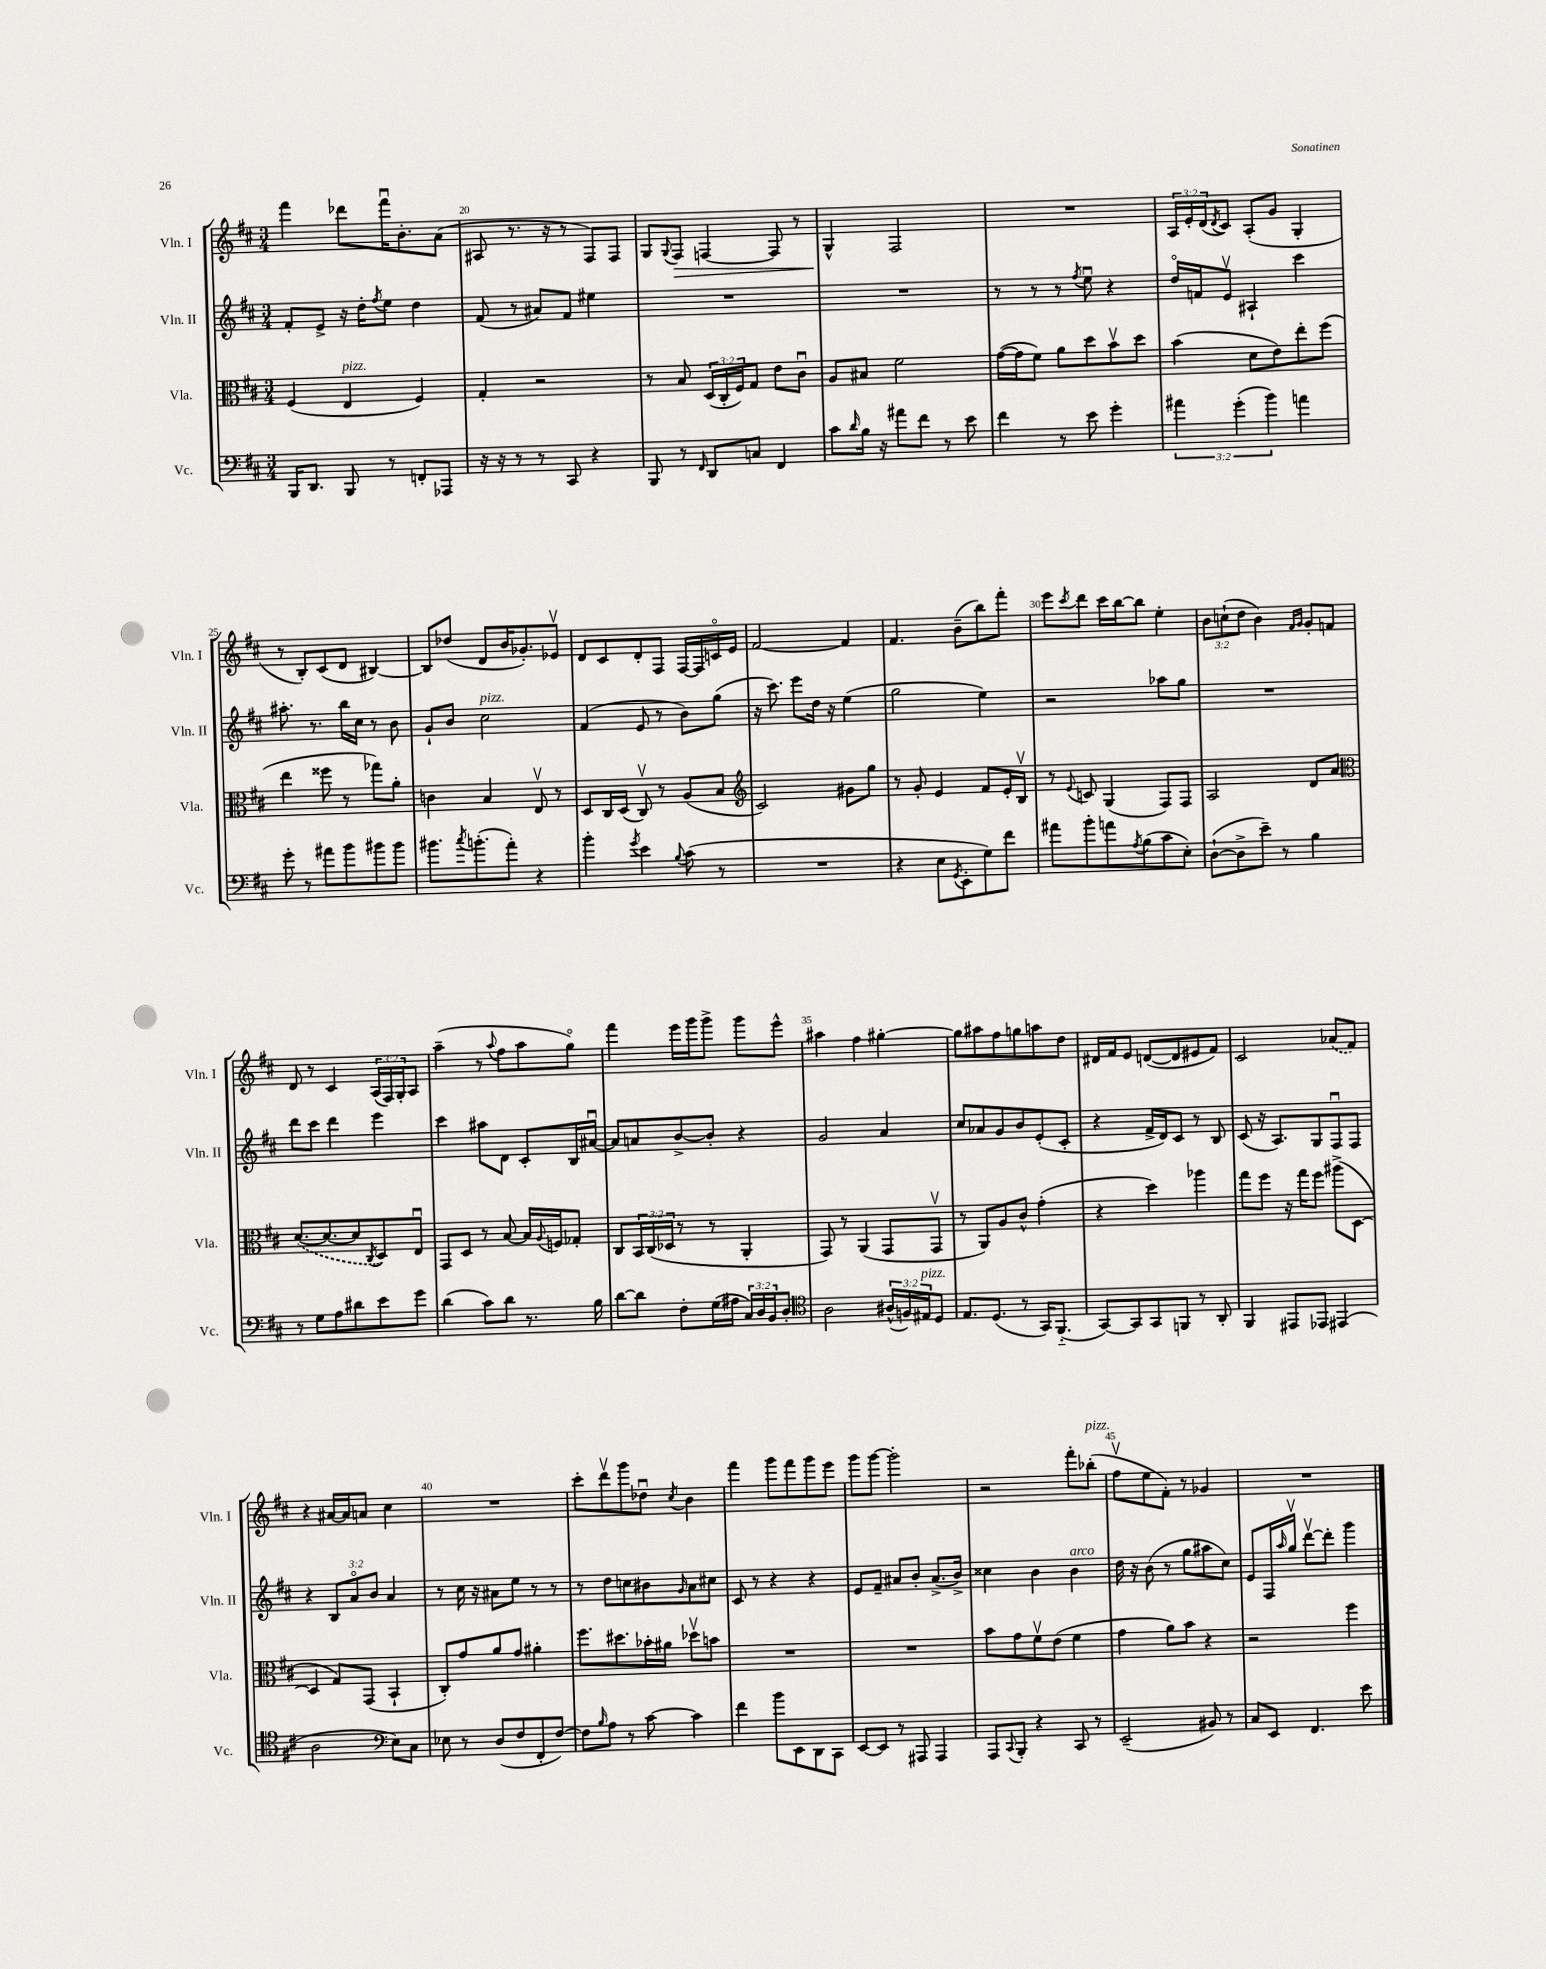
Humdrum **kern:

**kern	**kern	**kern	**kern
*staff4	*staff3	*staff2	*staff1
*clefF4	*clefC3	*clefG2	*clefG2
*k[f#c#]	*k[f#c#]	*k[f#c#]	*k[f#c#]
*M3/4	*M3/4	*M3/4	*M3/4
16BBB	(4F#	8f#'	4fff#
8.DD	.	.	.
.	.	8e^	.
8BBB	4E	16r	8ddd-
.	.	16dd'	.
.	.	8qff#	.
8r	.	8ee	16fff#u
.	.	.	8.b'
8FF'	4F#)	4dd	.
8AAA-	.	.	(8a
=	=	=	=
16r	4G'	(8f#	8A#
16r	.	.	.
8r	.	8r	8.r
8r	2r	8a#)	.
.	.	.	16r
8CC#	.	8f#	8r
4r	.	4ee#	8F#)
.	.	.	8F#
=	=	=	=
8BBB	8r	2.r	8G
.	.	.	8qqG
8r	8B	.	8F#
16qqFF#	.	.	.
8DD	(24D	.	[4F
.	24C#'	.	.
.	24F#)	.	.
8C	8G	.	.
4FF#	8e	.	8F]
.	8c#u	.	8r
=	=	=	=
8c#	8A	2.r	4G^^
16qqd	.	.	.
16B	8B#	.	.
16r	.	.	.
8a#	2f#	.	2F#
8f#	.	.	.
8r	.	.	.
8e	.	.	.
=	=	=	=
4f#	([16g	8r	2.r
.	16g]	.	.
.	8f#)	8r	.
8r	8a	8r	.
.	.	8qff#	.
8e	8dd	8eeu	.
4g'	8bv	4r	.
.	8dd	.	.
=	=	=	=
6a#	(4b	16ddo	24A
.	.	.	24e'
.	.	16f	.
.	.	.	(24d
.	.	.	8qd
.	.	8ev	8c#)
(6g'	.	.	.
.	8d	4A#`	(8A'
6b)	.	.	.
.	8e)	.	8g
4a	8ee'	4ccc#	4G'
.	(8ff#	.	.
=	=	=	=
8g'	4ee	8.aa#'	8r
8r	.	.	8B')
.	.	8.r	.
8a#	8ff##	.	(8c#
8b	8r	16bb	8d
.	.	16cc#	.
8b#	8gg-)	8r	[4B#)
8b#	8a'	8b	.
=	=	=	=
8.b#	4c	8g`	8B#]
.	.	8b	(8dd-
8qcc#	.	.	.
(8.b'	.	.	.
.	4B	2cc#	8d
8a')	.	.	16b
.	.	.	8.g-')
4r	8Ev	.	.
.	8r	.	8e-v
=	=	=	=
4b'	8D	(4f#	8d
.	16C#	.	8c#
.	(16D	.	.
8qg	.	.	.
4e	8C#v)	8e	8d'
.	8r	8r	8F#
8qqB	.	.	.
(8c#	(8A	8b)	[16F#
.	.	.	16F#]
8r	8B	(8gg	16co
.	.	.	16e
=	=	=	=
*	*clefG2	*	*
2.r	2c#)	16r	[2f#
.	.	8.ccc#)	.
.	.	8eee	.
.	.	16dd	.
.	.	16r	.
.	8g#	(4ee	4f#]
.	8gg	.	.
=	=	=	=
4r	8r	2gg	4.f#
.	8g'	.	.
8E	4e	.	.
8qGG	.	.	.
8EE'	.	.	(8b~
8G)	8f#	4ee)	8bb)
8f#	16e'	.	8fff#'
.	16Bv	.	.
=	=	=	=
8a#	8r	2r	8eee
.	8qqe	.	8qccc#
8b'	8c	.	8ddd
8a	(4G	.	16ccc#
.	.	.	[16bb
8qA	.	.	.
(8B	.	.	8bb]
8c#	8F#)	8aa-	4ee'
8E')	8F#	8gg	.
=	=	=	=
([8D`	2A	2.r	12b
.	.	.	(12cc`
8D^]	.	.	.
.	.	.	12dd
8e~)	.	.	4b)
8r	.	.	.
.	.	.	16qqf#
.	.	.	16qqg
4B	8d	.	8g'
.	8a	.	8f
=	=	=	=
*	*clefC3	*	*
8r	([8.d	8ddd	8d
8G	.	8ccc#	8r
.	8.d_	.	.
8A	.	4ddd	4c#
8d#	8d]	.	.
.	8qC#	.	.
8e	8D)	4eee	(24A
.	.	.	24F#)
.	.	.	24G'
8g	8Eu	.	8A
=	=	=	=
(4d	8GG	4ccc#	(4aa~
.	8D	.	.
8c#)	8r	8aa#	8r
.	.	.	8qqaa
8d	[8B	8d	8ff#
8.r	16B]	8c#'	8aa
.	8qqA	.	.
.	16F	.	.
.	8G-'	16B	8ggo)
16B	.	[16a#u	.
=	=	=	=
[8d	8C#	8a#]	4fff#
8d]	24BB	8a	.
.	(24C#	.	.
.	24D-	.	.
8F#'	8r	[8b^	16eee
.	.	.	16ggg
(16G	8r	8b']	8ggg^
16A#	.	.	.
24C#)	4AA'	4r	8ggg
24D	.	.	.
24BB	.	.	.
8D'	.	.	8eee^^
=	=	=	=
*clefC4	*	*	*
2A	8GG)	2g	4aa#
.	8r	.	.
.	(4AA	.	4ff#
(24A#^^	8GG	4a	[4gg#'
24F)	.	.	.
24E#	.	.	.
8D	8GGv	.	.
=	=	=	=
8.E	8r	8cc#	8gg#]
.	8AA)	8a-	8aa#
(8.D	.	.	.
.	8A	8g	8ff#
8r	8c#^^	8b	8gg
16GG)	(4g'	(8e'	8aa
(8.FF#'~	.	.	.
.	.	8c#'	8dd
=	=	=	=
[8GG)	4r	4r	16d#
.	.	.	16f#
8GG]	.	.	8e
8GG	4dd)	16f#^	([8d
.	.	16d)	.
8FF	.	8c#	8d]
8r	4aa-	8r	8e#
8AA'	.	8B	8f#)
=	=	=	=
4FF#	8gg	(8c#	2c#
.	8ff#	16r	.
.	.	8.A)	.
8EE#	16r	.	.
.	16gg	.	.
8EE-	8ff#	8G	.
(4EE#	(8aa#^	8F#u	(8a-
.	[8D	8F#	8f#)
=	=	=	=
2A	4D]	4r	4r
.	8G)	12B	[16a#
.	.	.	16a#]
.	.	12ao	.
.	(8GG	.	8a
.	.	12b	.
*clefF4	*	*	*
8E)	4BB`	4a	4cc#
8C#	.	.	.
=	=	=	=
8E-	8C#')	8r	2.r
8r	8g	16cc#	.
.	.	16r	.
(8D	8a	8a#	.
8F#	8g	8ee	.
8FF#'	4a#'	8r	.
[8F#)	.	8r	.
=	=	=	=
8F#]	8.ff#	8r	8ccc#'
16qqB	.	.	.
8A	.	8dd	8dddv
.	8.dd#	.	.
8r	.	8cc	8ggg
[8c#	16b-'	8b#	8dd-u
.	16a#	.	.
.	.	16qqg	8qcc#
4c#]	8dd-v	8a	4b
.	8b	8cc#	.
=	=	=	=
4f#	2.r	8c#	4fff#
.	.	8r	.
8b	.	4r	8ggg
8EE	.	.	8fff#
8DD	.	4r	8ggg
8CC#	.	.	8eee
=	=	=	=
[8EE	2.r	8e	8ggg
8EE]	.	8f#~	[8ggg
8r	.	8a#	2ggg']
8AAA#	.	8b'	.
4AAA#	.	(8.a#^	.
.	.	16b^)	.
=	=	=	=
8AAA	8b	4cc##	2r
8qqCC#	.	.	.
8BBB'	8g	.	.
4r	8f#v	4b	.
.	(8e	.	.
8CC#	4f#	4b	8fff#'
8r	.	.	(8bb-'
=	=	=	=
(2EE~	4g	16dd	8ff#v
.	.	16r	.
.	.	(8b	8ee
.	8a)	8r	8f#')
.	8b	8gg	8r
8BB#)	4r	8aa#	4g-
8r	.	8cc#)	.
=	=	=	=
8C#	2r	8e	2.r
8EE	.	16F#	.
.	.	16qqaa	.
.	.	16ggv	.
4.FF#	.	[8dddv	.
.	.	8ddd']	.
.	4ff#	4ggg	.
8e	.	.	.
==	==	==	==
*-	*-	*-	*-
